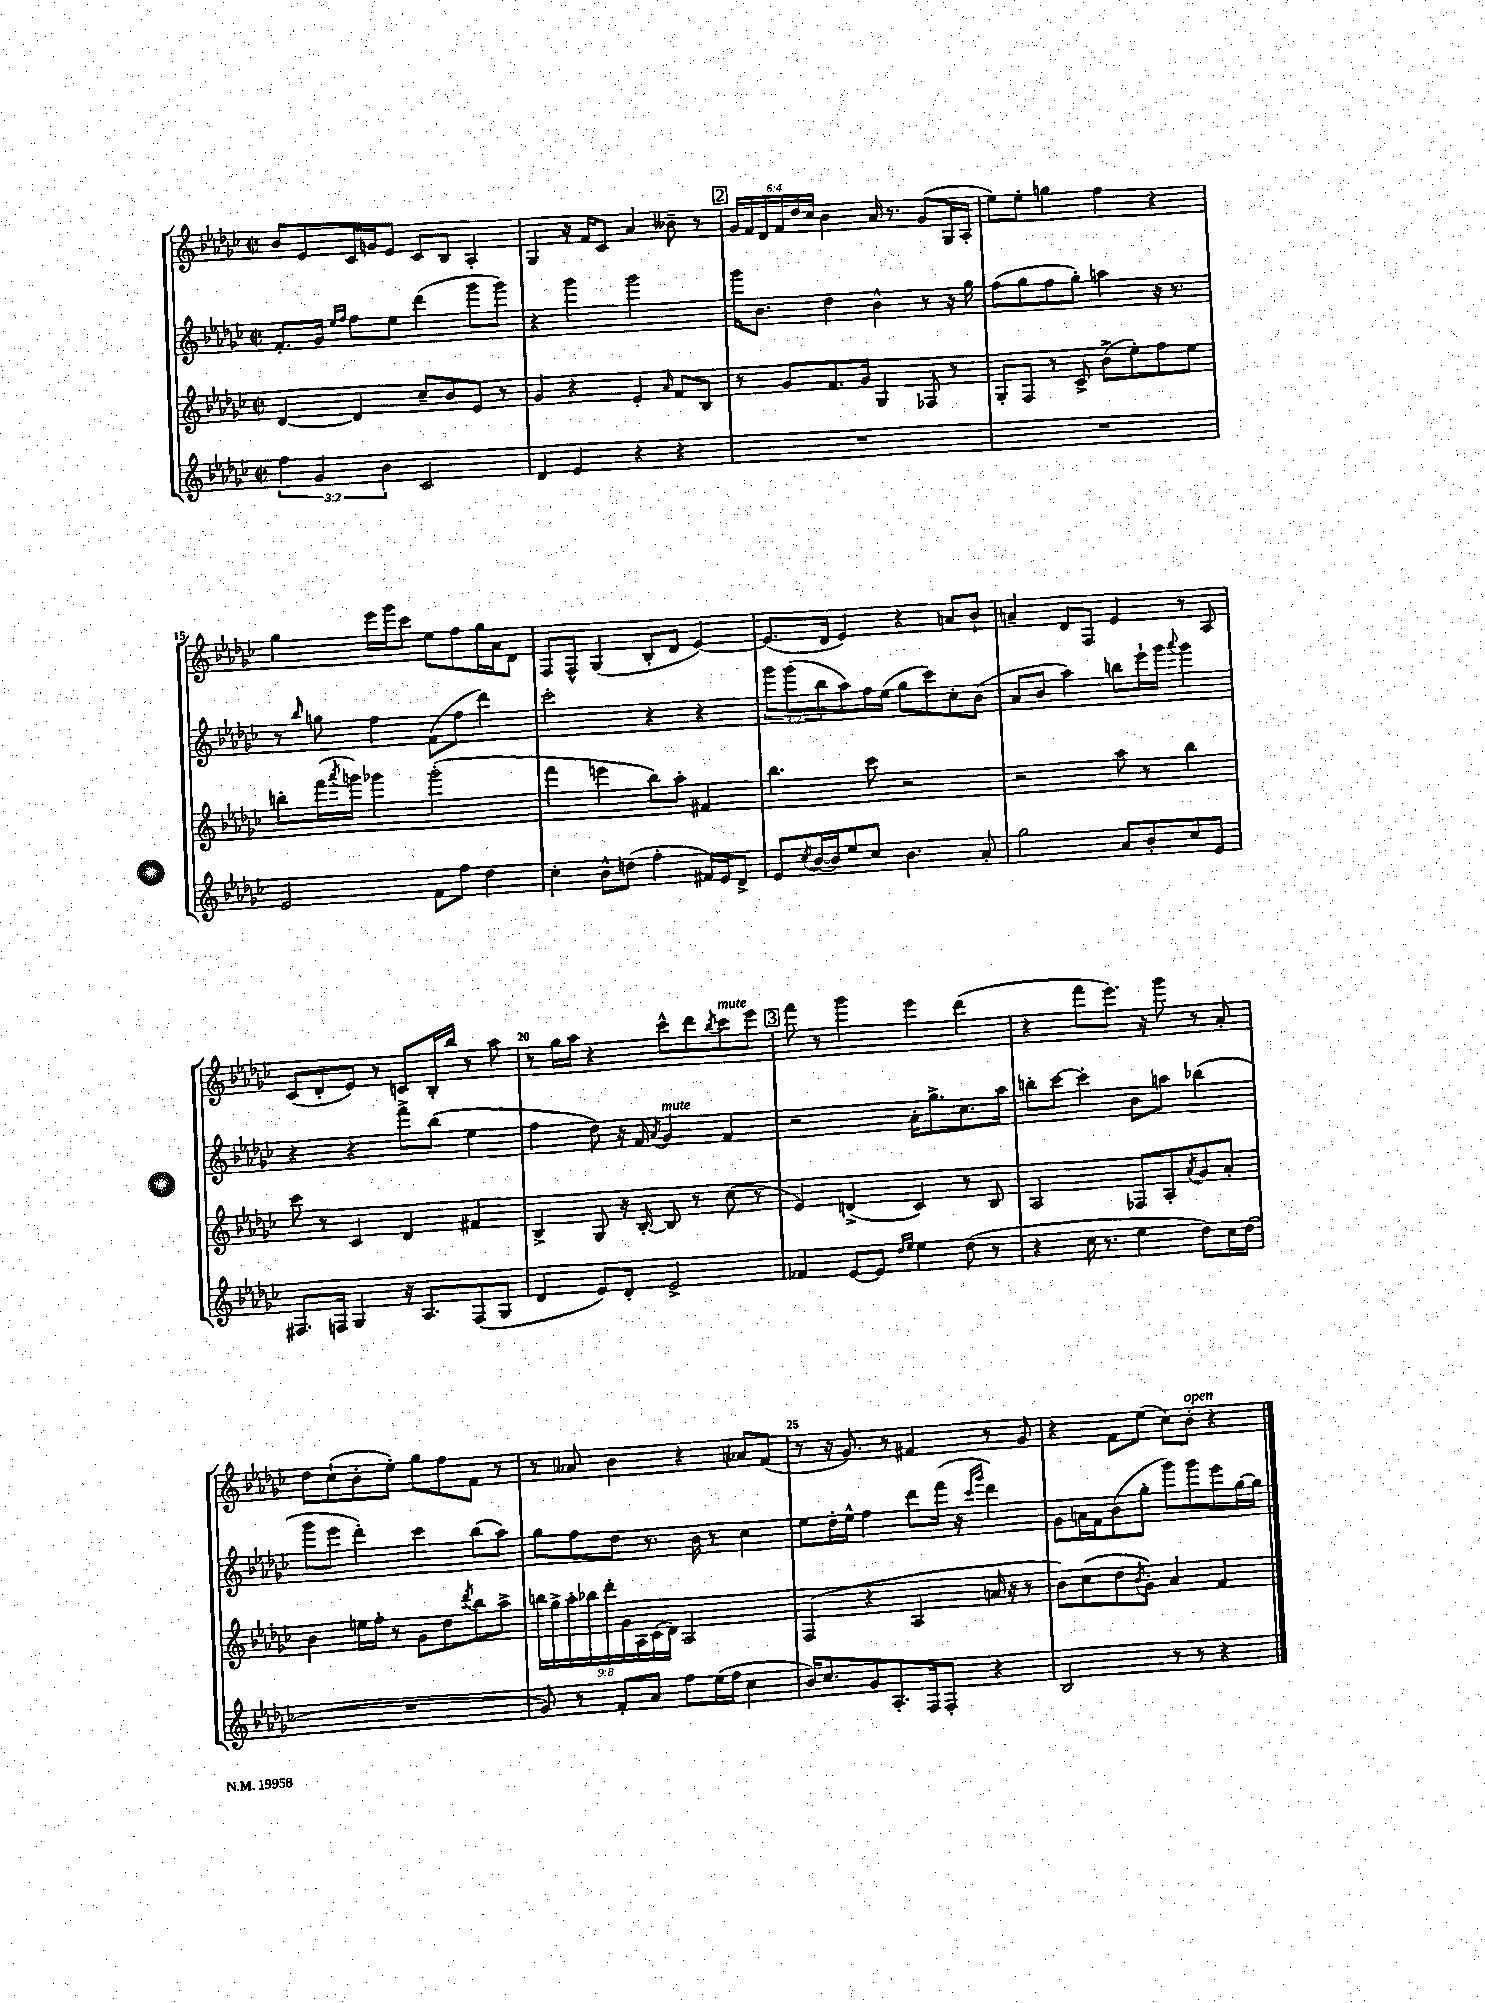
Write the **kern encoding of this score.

**kern	**kern	**kern	**kern
*staff4	*staff3	*staff2	*staff1
*clefG2	*clefG2	*clefG2	*clefG2
*k[b-e-a-d-g-c-]	*k[b-e-a-d-g-c-]	*k[b-e-a-d-g-c-]	*k[b-e-a-d-g-c-]
*M2/2	*M2/2	*M2/2	*M2/2
*met(c|)	*met(c|)	*met(c|)	*met(c|)
6ff	[4d-	8.f'	8b-
.	.	.	8e-
6g-	.	.	.
.	.	16g-	.
.	.	16qqee-	.
.	.	16qqff	.
.	4d-]	8ff	16c-
.	.	.	16g
6b-	.	.	.
.	.	8ee-	8e-
2c-	8cc-~	(4ddd-	8c-
.	8b-	.	8B-
.	8e-	8ggg-	4A-'
.	8r	8ggg-)	.
=	=	=	=
4d-	4g-	4r	4G-
4e-	4r	4ggg-	16r
.	.	.	16f
.	.	.	8c-
4r	4e-'	2ggg-	4a-
.	16qqa-	.	.
4r	8f	.	8b--~
.	8B-	.	8r
=	=	=	=
1r	8r	16ggg-	24g-
.	.	.	24f
.	.	8.b-	.
.	.	.	24d-
.	8g-	.	24f
.	.	.	24dd-
.	.	.	24cc-
.	8.f	4dd-	4b-
.	16g-	.	.
.	4G-	4b-^^	16a-
.	.	.	8.r
.	8F-	8r	(8g-
.	8r	16r	16G-
.	.	16gg-	16A-'
=	=	=	=
1r	8G-'	(8ff	8ee-)
.	8F	8gg-	8ee-'
.	8r	8ff	4gg
.	8c-^	8gg-')	.
.	(8b-^	4aa	4ff
.	8ee-')	.	.
.	8ff	16r	4r
.	.	8.r	.
.	8ee-	.	.
=	=	=	=
2e-	8bb'	8r	4gg-
.	.	16qqbb-	.
.	(16fff	8gg	.
.	8qaaa-	.	.
.	16ggg)	.	.
.	4ggg-	4ff	16eee-
.	.	.	16ggg-
.	.	.	8ccc-
8f	(2ggg-'	(8f	8ee-
8ff	.	8ff	8ff
4dd-	.	4ddd-)	16gg-
.	.	.	16a-
.	.	.	8d-
=	=	=	=
4cc-'	4fff	2ccc-'	8F
.	.	.	8F^^
8b-^^	4eee	.	(4G-
(8dd	.	.	.
4ff'	8bb-)	4r	8B-'
.	8aa-'	.	8d-
16f#)	4f#	4r	[4e-)
16e-	.	.	.
8d-^	.	.	.
=	=	=	=
8e-	4.bb-	12ggg-	(8.e-]
.	.	(12ggg-	.
8qcc-	.	.	.
([16b-	.	.	.
.	.	12bb-	.
16b-])	.	.	16d-
8ee-	.	8aa-)	4e-)
8cc-	8ccc-	16ff	.
.	.	(16ee-	.
4.b-	2r	8gg-	4r
.	.	8ccc-)	.
.	.	8cc-'	8a
8a-'	.	(8b-	8b-`
=	=	=	=
2gg-	2r	8a-	4a~
.	.	8b-	.
.	.	4aa-)	8d-
.	.	.	8F
8a-	8aa-	8bb	4e-
8b-'	8r	16eee-`	.
.	.	16ggg-	.
.	.	8qqaaa-	.
8cc-	4bb-	4ggg-	8r
8e-	.	.	8A-
=	=	=	=
8.F#	8ccc-	4r	(8c-
.	8r	.	8d-'
16F	.	.	.
4G-	4c-	4r	8e-)
.	.	.	8r
16r	4d-	8fff^	8c
8.A-	.	.	.
.	.	(8bb-	16B-'
.	.	.	16bb-
(8F	4f#	4ee-	8r
8G-	.	.	8aa-
=	=	=	=
4d-	4B-^	4ff	8r
.	.	.	16gg-
.	.	.	16aa-
8e-)	8G-	8dd-)	4r
8d-'	16r	16r	.
.	[16B-'	16f	.
.	.	8qa-	.
2e-^	8B-]	4g-	8ccc-^^
.	8r	.	8ddd-
.	.	.	8qbb-
.	(8cc-	4f	8ccc-
.	8r	.	8eee-
=	=	=	=
4f-	4e-)	2r	8fff
.	.	.	8r
[8e-	(4d^	.	4ggg-
8e-]	.	.	.
16qqdd-	.	.	.
16qqee-	.	.	.
4ee-	4c-)	16a-'	4eee-
.	.	8.gg-^	.
(8dd-	8r	8.cc-	(4ddd-
8r	8B-	.	.
.	.	16aa-	.
=	=	=	=
4r	2A-	8bb'	4r
.	.	[8ccc-	.
16cc-	.	4ccc-']	8fff
8.r	.	.	.
.	.	.	8.eee-)
4ee-	8F-	8b-	.
.	.	.	16r
.	8A-'	8aa	8ggg-
.	8qa-	.	.
8dd-)	8g-	(4bb-	8r
16cc-	8a-'	.	8a-'
(16dd-	.	.	.
=	=	=	=
1r	4b-	8ggg-	8dd-
.	.	8eee-	(8cc-`
.	16ee	4ddd-')	8b-'
.	16ff'	.	.
.	8r	.	8ee-')
.	8g-	4ccc-	8gg-
.	8dd-	.	8ff
.	8qddd-	.	.
.	8bb-	(8bb-	8f
.	8aa-^	8aa-)	8r
=	=	=	=
8g-)	18bb	8gg-	8r
.	18gg-^	.	.
.	18aa-'	.	.
8r	.	8ff	8a--
.	18bb-	.	.
.	18ddd-'	.	.
8f'	.	8dd-	4b-
.	18g-	.	.
.	18A-	.	.
8a-	.	8.r	.
.	(18c-	.	.
.	18d-)	.	.
8ff	2A-	.	4r
.	.	16b-	.
(16ee-	.	8r	.
16ff	.	.	.
4cc-	.	4cc-	8a-
.	.	.	(8f
=	=	=	=
16b-)	(4F	8ee-	8r
8.cc-	.	.	.
.	.	16dd-'	16r
.	.	16ee-^^	8.g-)
8g-	4r	4ff	.
8.A-'	.	.	8r
.	4A-	8ddd-	4f#
16F	.	.	.
8F'	.	(16fff	.
.	.	16r	.
.	.	16qqccc-	.
.	.	16qqggg-	.
4r	16a	4ddd-)	8r
.	16r	.	.
.	8r	.	8g-
=	=	=	=
2B-	8b-)	8g-	4r
.	(8cc-	16a	.
.	.	16f	.
.	8dd-	(8b-	8f
.	8qb-	.	.
.	8g-')	8gg-'	(8ee-
8r	4a-	8ggg-)	8cc-)
8r	.	8ggg-	8b-'
4r	4f	8eee-	4r
.	.	[16gg-	.
.	.	16gg-]	.
==	==	==	==
*-	*-	*-	*-
